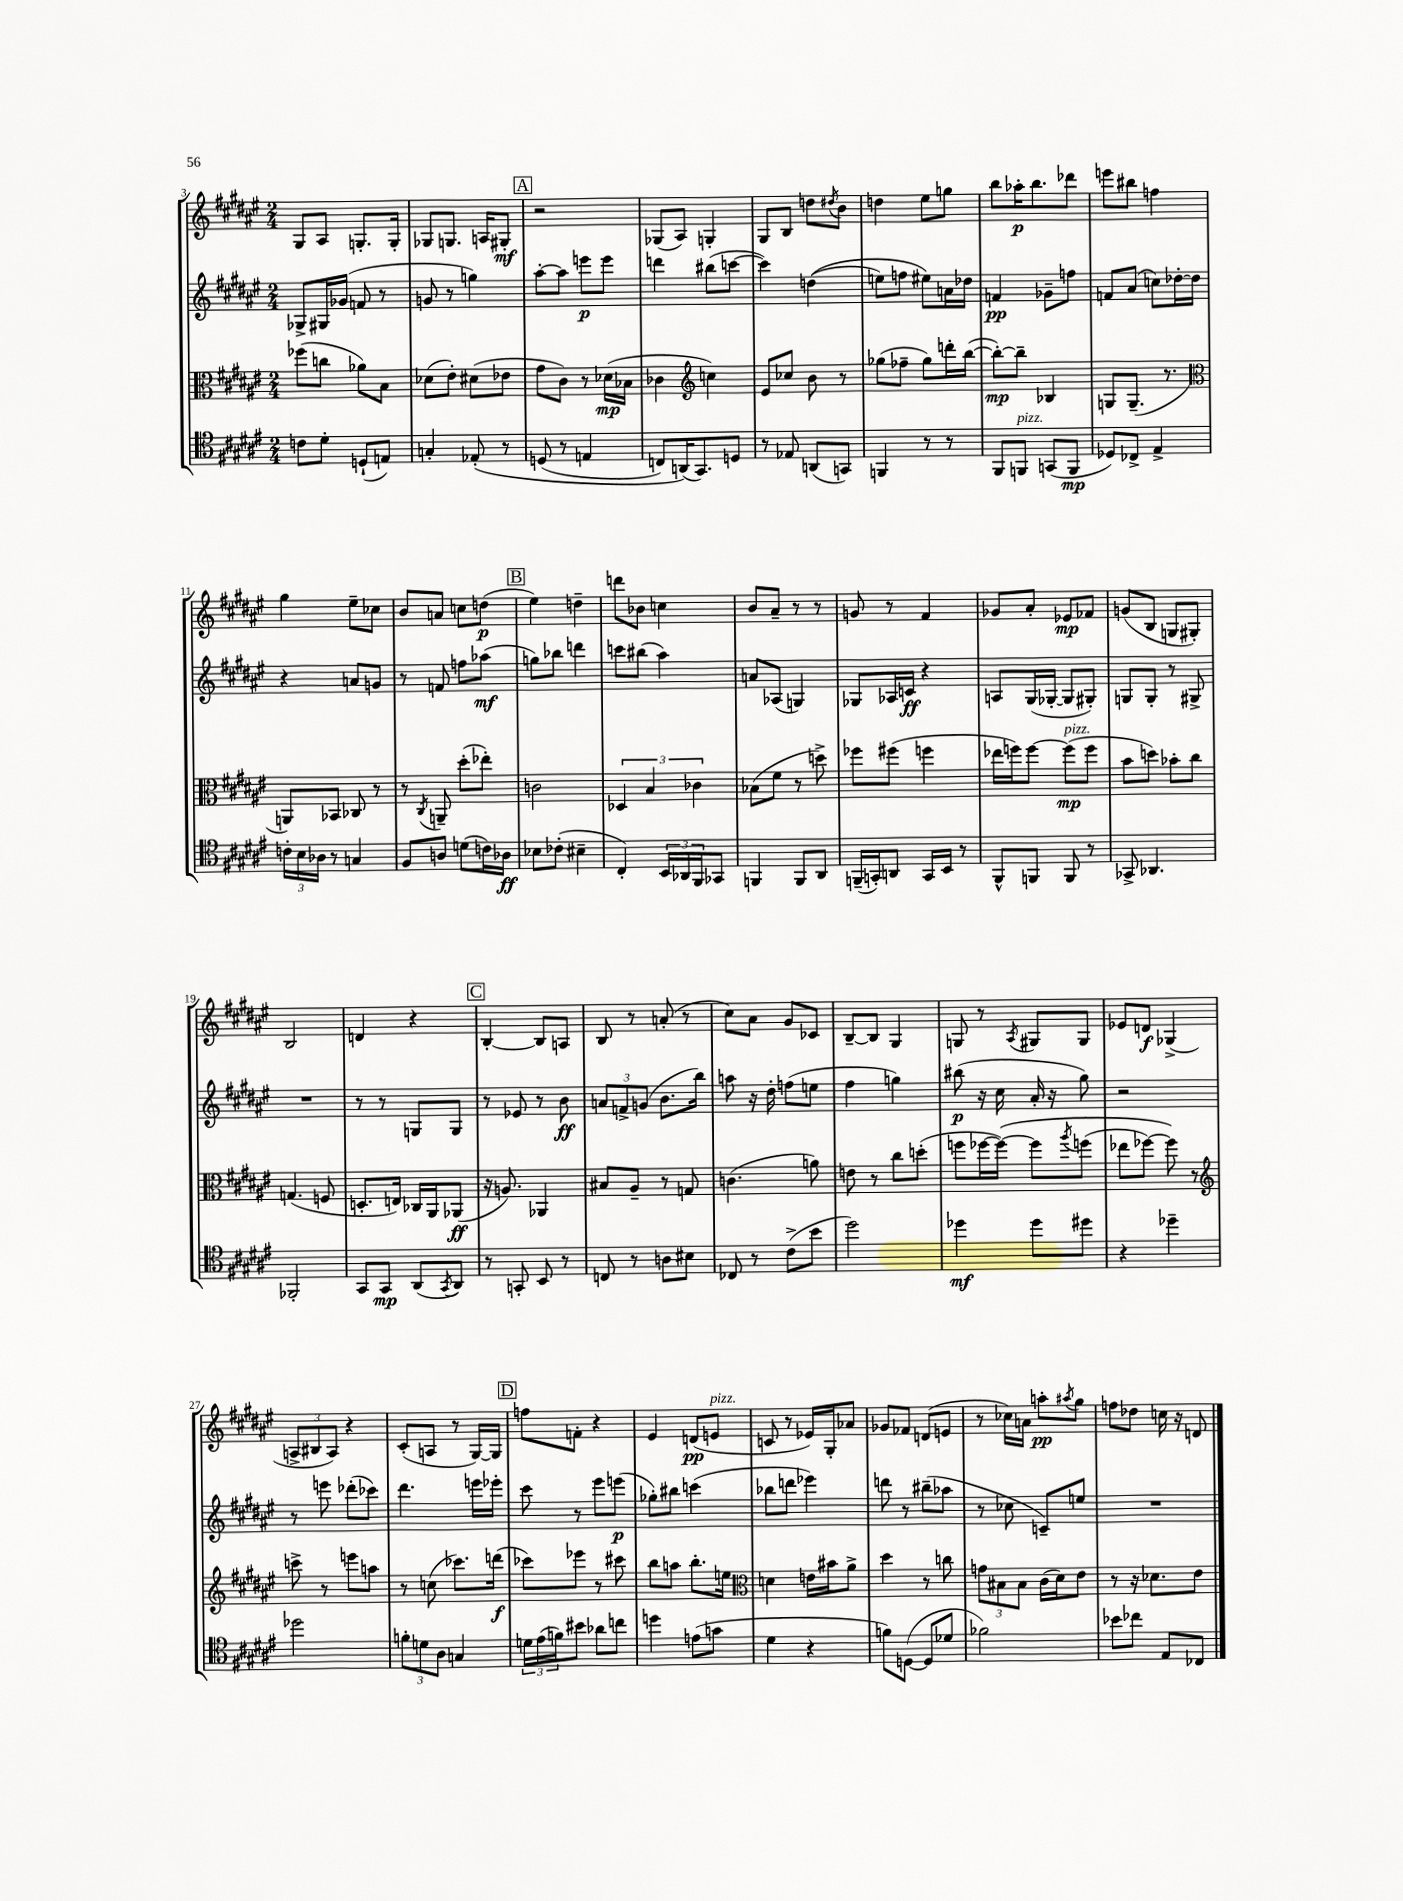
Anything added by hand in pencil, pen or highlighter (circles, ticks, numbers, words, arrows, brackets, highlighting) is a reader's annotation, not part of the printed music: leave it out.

**kern	**kern	**kern	**kern
*staff4	*staff3	*staff2	*staff1
*clefC4	*clefC3	*clefG2	*clefG2
*k[f#c#g#d#a#e#]	*k[f#c#g#d#a#e#]	*k[f#c#g#d#a#e#]	*k[f#c#g#d#a#e#]
*M2/4	*M2/4	*M2/4	*M2/4
8c\L	(8ff-\L	8G-^/L	8G#/L
8d#'\J	8cc\J	16G#/L	8A#/J
.	.	(16g-/JJ	.
(8D`/L	8a-\L)	8f/	8.G'/L
8E/J)	8B\J	8r	.
.	.	.	16G'/Jk
=	=	=	=
4G'/	(8d-\L	8g/	8G-/L
.	8e#'\J)	8r	8.G/J
&(8E-'/	(8d#\L	4gg\)	.
.	.	.	16A/LK
8r	8e-\J	.	8G#'/J
=	=	=	=
(8D/	8g#\L	[8aa#'\L	2r
8r	8c#\J)	8aa#\]J	.
4E/	8r	8eee\L	.
.	(16d-\LL	8eee\J	.
.	16B-\JJ	.	.
=	=	=	=
8C/L)	4c-\	4ddd\	(8G-/L
(16AA/K&)	.	.	8A#/J)
8.GG#/)	.	.	.
*	*clefG2	*	*
.	4cc\)	(8bb#\L	4G'/
8D/J	.	[8ccc\J	.
=	=	=	=
8r	8e#/L	4ccc\])	8G#/L
8E-/	8cc-/J	.	8B/J
(8AA/L	8b\	&((4dd\	8dd\L
.	.	.	8qdd#/
8GG/J)	8r	.	8b\J
=	=	=	=
4FF/	(8gg-\L	8ee\L)	4dd\
.	8ff-~\J	8ff\J	.
8r	8gg-\L)	8ee#\L&)	8ee#\L
8r	16ddd'\L	16a\L	8gg\J
.	([16bb\JJ	16dd-\JJ	.
=	=	=	=
8FF#/L	8bb'\_L)	4f/	8bb\L
8FF/J	8bb~\]J	.	16aa-'\K
.	.	.	8.bb\
(8GG/L	4B-/	8g-~\L	.
8FF/J	.	8ff\J	8ddd-\J
=	=	=	=
8D-/L)	8G/L	8f/L	8eee\L
8C-^/J	(8.G~/J	(8a#/J	8bb#\J
4E#^/	.	8cc\L)	4ff\
.	8.r	.	.
.	.	[16dd-'\L	.
.	.	16dd-\]JJ	.
=	=	=	=
*	*clefC3	*	*
24c'\LL	8AA/L)	4r	4gg#\
24B\	.	.	.
24A-\JJ	.	.	.
8r	8BB-/J	.	.
4G/	8C-/	8a/L	8ee#~\L
.	8r	8g/J	8cc-\J
=	=	=	=
8F#/L	8r	8r	8b/L
.	8qC#/	.	.
8A/J	8AA~/	8f/	8a/J
(8d\L	(8dd#'\L	8ff\L	8cc\L
16c\L)	8ee-'\J)	(8aa-\J	(8dd\J
16A-\JJ	.	.	.
=	=	=	=
8B-\L	2c\	8gg\L)	4ee#\)
(8c-'\J	.	8bb-\J	.
4B#~\	.	4ddd\	4dd~\
=	=	=	=
4C#'/)	6D-/	8ccc\L	8ddd\L
.	.	(8bb#\J	8b-\J
.	6B/	.	.
24BB/LL	.	4aa#\)	4cc\
24AA-/	.	.	.
24FF#/J	6c-\	.	.
8GG-/J	.	.	.
=	=	=	=
4FF/	(8B-\L	8a/L	8b/L
.	8f#\J	(8A-/J	8a#~/J
8FF/L	8r	4G/)	8r
8AA#/J	8dd^\)	.	8r
=	=	=	=
(16FF~/LL	8ff-\L	8G-/L	8g/
16GG'/J)	.	.	.
8AA/J	(8ff#\J	16A-/L	8r
.	.	16c/JJ	.
16GG/LL	4ff\	4r	4f#/
16BB/JJ	.	.	.
8r	.	.	.
=	=	=	=
8FF#^^/L	16ee-\LL	8A/L	8g-/L
.	16ff\J)	.	.
8FF/J	[8ff\J	(16G#/L	8a#'/J
.	.	[16G-'/JJ	.
8FF/	(8ff\]L	8G-/]L	8e-/L
8r	8ff\J	8G#'/J)	8f-/J
=	=	=	=
8GG-^/	8b\L	8G/L	(8g/L
4.AA-/	8dd\J)	8G'/J	8B/J
.	8b-'\L	8r	8G/L
.	8cc#\J	8G#^/	8G#'/J)
=	=	=	=
2FF-'/	(4.G/	2r	2B/
.	8F/	.	.
=	=	=	=
8GG#/L	8.D'/L	8r	4d/
8GG#/J	.	8r	.
.	16E/Jk)	.	.
(8AA#/L	16C-/LL	8G/L	4r
.	16AA#/J	.	.
8qGG#/	.	.	.
8AA#/J)	(8AA-/J	8G/J	.
=	=	=	=
8r	16r	8r	[4B'/
.	8.A/)	.	.
8GG'/	.	8e-/	.
8BB/	4AA-/	8r	8B/]L
8r	.	8b\	8A/J
=	=	=	=
8C/	8B#/L	12a/L	8B/
.	.	12f^/	.
8r	8A#~/J	.	8r
.	.	(12g/J	.
8A\L	8r	8.b\L	(8a'/
8B#\J	8G/	.	8r
.	.	16bb\Jk)	.
=	=	=	=
8C-/	(4.c\	8aa\	8cc#\L)
8r	.	16r	8a#\J
.	.	16dd#'\	.
(8c#^\L	.	(8ff\L	8g#/L
8b\J	8a\)	8ee\J	8c-/J
=	=	=	=
2dd#\)	8e\	4ff#\	[8B~/L
.	8r	.	8B/]J
.	8cc#\L	4gg\)	4G#/
.	(8dd'\J	.	.
=	=	=	=
4dd-\	8ff\L	(8bb#\	8G/
.	[16ff-\L	16r	8r
.	&(16ff-\_JJ)	16cc#\	.
.	.	.	8qA#/
8dd-\L	8ff-\]L	16a#'/	8G#/L
.	.	16r	.
.	8qaa#/	.	.
8dd#\J	(8ff\J	8gg#\)	8G#/J
=	=	=	=
4r	8ee-\L	2r	8e-/L
.	[8ff-\J)	.	8d/J
4dd-~\	8ff-\]&)	.	(4G-^/
.	8r	.	.
=	=	=	=
*	*clefG2	*	*
2dd-\	8ccc^\	8r	12A^/L
.	.	.	12B#/
.	8r	8eee\	.
.	.	.	12A/J)
.	8eee\L	(8ddd-'\L	4r
.	8aa\J	8ccc-\J)	.
=	=	=	=
12f'\L	8r	4.ddd#\	(8c#'/L
12d\	.	.	.
.	(8cc\	.	8A/J
12A#\J	.	.	.
4G/	8.ccc-\L)	.	8r
.	.	16eee\LL	[16G#/LL)
.	(16ddd\Jk	16eee-'\JJ	16G#/]JJ
=	=	=	=
24d\LL	8ccc-\L)	8ccc#\	8ff\L
(24e#\	.	.	.
24f\J)	.	.	.
8b#\J	8eee-\J	8r	8f'\J
8a-\L	8r	8eee#\L	4r
8cc\J	8ccc#\	(8eee\J	.
=	=	=	=
4dd\	8bb\L	8gg-'\L)	4e#/
.	8aa\J	8bb#\J	.
(8e\L	8.bb'\L	(4ccc\	(8d/L
8g\J	.	.	8e/J
.	16ee\Jk	.	.
=	=	=	=
*	*clefC3	*	*
4d#\	4d\	8bb-\L	8c/
.	.	8ddd\J	8r
4r	16e\LL	4eee-\)	16e-/LL)
.	16b#\J	.	16G#'/J
.	8a#^\J	.	8a-/J
=	=	=	=
8f\L)	4dd#\	8ddd\	8g-/L
([8D\J	.	8r	8f-/J
8D/]L	8r	(8bb#~\L	(8d/L
8d-/J	8cc\	8aa-\J	8e/J
=	=	=	=
2f-\)	12g\L	8r	8r
.	12B#\	.	.
.	.	8cc-\	16cc-\LL)
.	12B#\J	.	.
.	.	.	16a\JJ
.	(16c#\LL	8c~/L)	8aa'\L
.	16d#\J)	.	.
.	.	.	8qaa#/
.	8e#\J	8ee/J	8gg#\J
=	=	=	=
8b-\L	8r	2r	8ff\L
8cc-\J	16r	.	8dd-\J
.	8.d-\L	.	.
8E#/L	.	.	16cc\
.	.	.	16r
8C-/J	8e#\J	.	8d/
==	==	==	==
*-	*-	*-	*-
